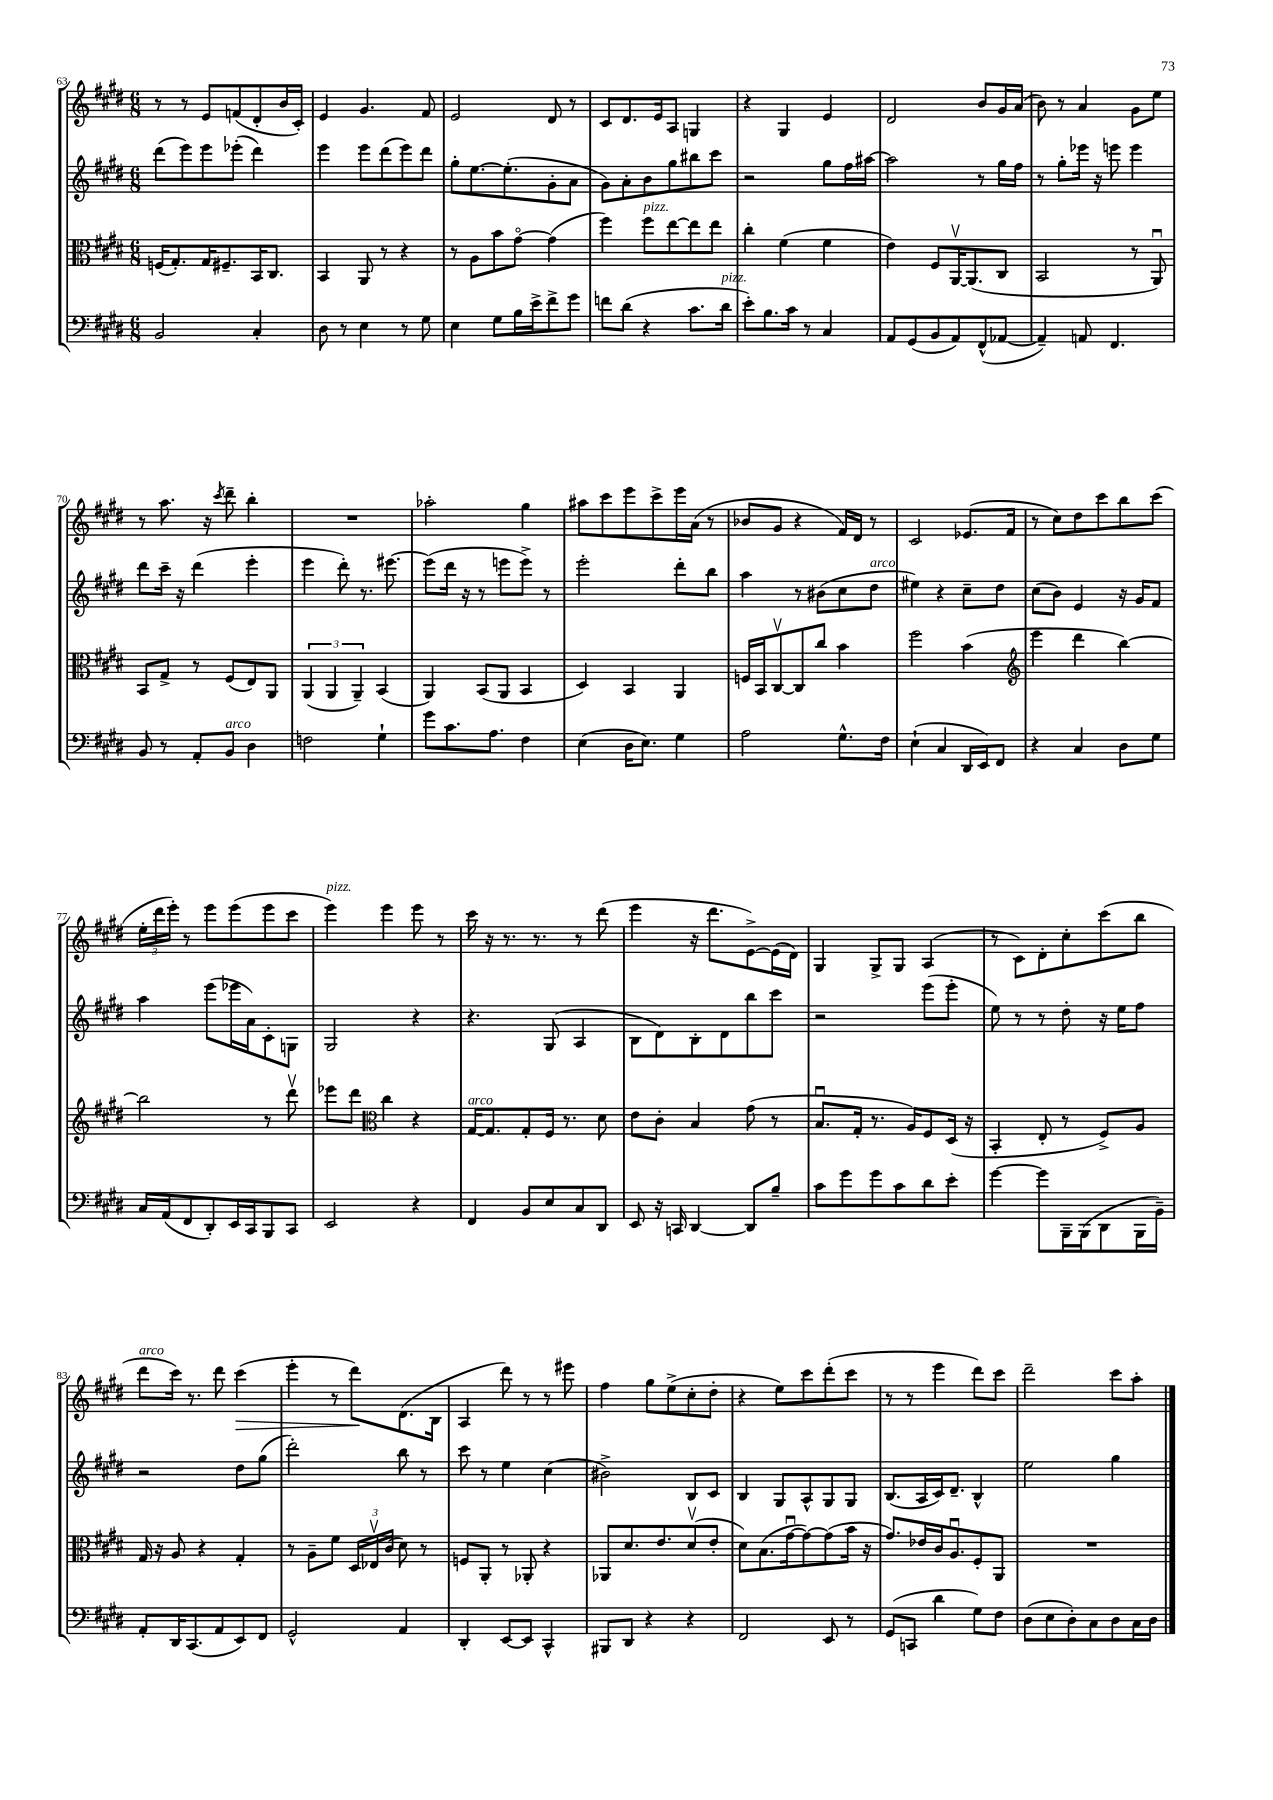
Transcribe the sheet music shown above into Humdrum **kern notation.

**kern	**kern	**kern	**kern	**dynam
*part4	*part3	*part2	*part1	*part1
*staff4	*staff3	*staff2	*staff1	*staff1
*clefF4	*clefC3	*clefG2	*clefG2	*
*k[f#c#g#d#]	*k[f#c#g#d#]	*k[f#c#g#d#]	*k[f#c#g#d#]	*
*M6/8	*M6/8	*M6/8	*M6/8	*
=63	=63	=63	=63	=63
2BB/	(16Fn/KL	(8ddd#\L	8r	.
.	8.G#'/)	.	.	.
.	.	8eee\)	8r	.
.	16G#/K	8eee\	8e/L	.
.	8.F#X~/	.	.	.
.	.	(8eee-X'\J	(8fn/	.
4C#'/	16BB/K	4ddd#\)	8d#'/	.
.	8.C#/J	.	.	.
.	.	.	16b/L	.
.	.	.	16c#'/JJ)	.
=64	=64	=64	=64	=64
8D#\	4BB/	4eee\	4e/	.
8r	.	.	.	.
4E\	8AA/	8eee\L	4.g#/	.
.	8r	(8ddd#\	.	.
8r	4r	8eee\)	.	.
8G#\	.	8ddd#\J	8f#/	.
=65	=65	=65	=65	=65
4E\	8r	8gg#'\L	2e/	.
.	8A\L	[8.ee\	.	.
8G#\L	8b\	.	.	.
.	.	(8.ee'\]	.	.
16B\L	[8g#\J	.	.	.
16e^\J	.	.	.	.
8f#^\	(4g#\]	8g#'\	8d#/	.
8g#\J	.	8a\J	8r	.
=66	=66	=66	=66	=66
8fn\L	4ff#\)	8g#\L)	8c#/L	.
(8d#\J	.	8a'\	8.d#/	.
!	!LO:TX:a:i:t=pizz.	!	!	!
4r	8ff#\L	8b\	.	.
.	.	.	16e/k	.
.	[8ee\	8gg#\	8A/J	.
8.c#\L	8ee\]	8bb#X\	4Gn/	.
.	8ee\J	8ccc#\J	.	.
!LO:TX:a:i:t=pizz.	!	!	!	!
16d#\Jk	.	.	.	.
=67	=67	=67	=67	=67
8e'\L)	4cc#'\	2r	4r	.
8.B\	.	.	.	.
.	(4f#\	.	4G#/	.
16c#\Jk	.	.	.	.
8r	.	.	.	.
4C#/	4f#\	8gg#\L	4e/	.
.	.	16ff#\L	.	.
.	.	[16aa#X\JJ	.	.
=68	=68	=68	=68	=68
8AA/L	4e\)	2aa#\]	2d#/	.
(8GG#/	.	.	.	.
8BB/	8F#/L	.	.	.
8AA/)	[16AAv/K	.	.	.
.	(8.AA/]	.	.	.
(8FF#^^/	.	8r	8b/L	.
[8AA-X/J	8C#/J	16gg#\LL	16g#/L	.
.	.	16ff#\JJ	(16a/JJ	.
=69	=69	=69	=69	=69
4AA-~/])	2BB/	8r	8b\)	.
.	.	8gg#'\L	8r	.
8AAn/	.	16eee-X\Jk	4a/	.
.	.	16r	.	.
4.FF#/	.	8eeen\	.	.
.	8r	4eee\	8g#\L	.
.	8AAu/)	.	8ee\J	.
!!LO:LB:g=z
=70	=70	=70	=70	=70
8BB/	8BB/L	8ddd#\L	8r	.
8r	8G#^/J	16ccc#~\Jk	8.aa\	.
.	.	16r	.	.
8AA'/L	8r	(4ddd#\	.	.
.	.	.	16r	.
.	.	.	8qccc#/	.
!LO:TX:a:i:t=arco	!	!	!	!
8BB/J	(8F#/L	.	8ddd#~\	.
4D#\	8E/)	4eee'\	4bb'\	.
.	8AA/J	.	.	.
=71	=71	=71	=71	=71
2Fn\	(6AA/	4eee\	2.r	.
.	6AA/	.	.	.
.	.	8ddd#'\)	.	.
.	6AA~/)	.	.	.
.	.	8.r	.	.
4G#`\	(4BB/	.	.	.
.	.	[8.eee#X\	.	.
=72	=72	=72	=72	=72
8g#\L	4AA/)	(8eee#\L]	2aa-X'\	.
8.c#\	.	16ddd#\Jk	.	.
.	.	16r	.	.
.	(8BB/L	8r	.	.
8.A\J	.	.	.	.
.	8AA/J	8eeen\L	.	.
4F#\	4BB/	8eee^\J)	4gg#\	.
.	.	8r	.	.
=73	=73	=73	=73	=73
(4E\	4D#/)	2eee'\	8aa#X\L	.
.	.	.	8ccc#\	.
16D#\KL	4BB/	.	8eee\	.
8.E\J)	.	.	.	.
.	.	.	8ccc#^\	.
4G#\	4AA/	8ddd#'\L	16eee\L	.
.	.	.	(16a\JJ	.
.	.	8bb\J	8r	.
=74	=74	=74	=74	=74
2A\	16Fn/LL	4aa\	8b-X/L	.
.	16BB/J	.	.	.
.	[8C#v/	.	8g#/J	.
.	8C#/]	8r	4r	.
.	8cc#/J	(8b#X\L	.	.
8.G#^^\L	4b\	8cc#\	16f#/LL)	.
.	.	.	16d#/JJ	.
!	!	!LO:TX:a:i:t=arco	!	!
.	.	8dd#\J	8r	.
16F#\Jk	.	.	.	.
=75	=75	=75	=75	=75
(4E`\	2ff#\	4ee#X\)	2c#/	.
4C#/	.	4r	.	.
16DD#/LL	(4b\	8cc#~\L	(8.e-X/L	.
16EE/J)	.	.	.	.
8FF#/J	.	8dd#\J	.	.
.	.	.	16f#/Jk	.
=76	=76	=76	=76	=76
*	*clefG2	*	*	*
4r	4eee\	(8cc#\L	8r	.
.	.	8b\J)	8cc#\L)	.
4C#/	4ddd#\	4e/	8dd#\	.
.	.	.	8ccc#\	.
8D#\L	[4bb\)	16r	8bb\	.
.	.	16g#/KL	.	.
8G#\J	.	8f#/J	(8ccc#\J	.
!!LO:LB:g=z
=77	=77	=77	=77	=77
16C#/LL	2bb\]	4aa\	24ee'\LL	.
.	.	.	24ddd#\	.
(16AA/J	.	.	.	.
.	.	.	24eee'\JJ)	.
8FF#/	.	.	8r	.
8DD#'/)	.	(8eee\L	8eee\L	.
16EE/L	.	16eee-X\L	(8eee\	.
16CC#/J	.	16a\J)	.	.
8BBB/	8r	8c#'\	8eee\	.
8CC#/J	8ddd#v\	8Gn\J	8ccc#\J	.
=78	=78	=78	=78	=78
!	!	!	!LO:TX:a:i:t=pizz.	!
2EE/	8eee-X\L	2G#/	4eee\)	.
.	8ddd#\J	.	.	.
*	*clefC3	*	*	*
.	4cc#\	.	4eee\	.
4r	4r	4r	8eee\	.
.	.	.	8r	.
=79	=79	=79	=79	=79
!	!LO:TX:a:i:t=arco	!	!	!
4FF#/	[16G#/KL	4.r	16ccc#\	.
.	8.G#/]	.	16r	.
.	.	.	8.r	.
8BB/L	8G#'/	.	.	.
.	.	.	8.r	.
8E/	16F#/Jk	(8G#/	.	.
.	8.r	.	.	.
8C#/	.	4A/	8r	.
8DD#/J	8d#\	.	(8ddd#\	.
=80	=80	=80	=80	=80
8EE/	8e\L	8B\L	4eee\	.
16r	8c#'\J	8d#\)	.	.
16CCn/	.	.	.	.
[4DD#/	4B/	8B'\	16r	.
.	.	.	8.ddd#\L	.
.	.	8d#\	.	.
8DD#/L]	(8g#\	8bb\	[8e^\)	.
8B~/J	8r	8ccc#\J	(16e\L]	.
.	.	.	16d#\JJ)	.
=81	=81	=81	=81	=81
8c#\L	8.Bu/L	2r	4G#/	.
8g#\	.	.	.	.
.	16G#'/Jk	.	.	.
8g#\	8.r	.	8G#^/L	.
8c#\	.	.	8G#/J	.
.	16A/KL)	.	.	.
8d#\	8F#/	(8eee\L	(4A/	.
8e'\J	(16D#/Jk	8eee'\J	.	.
.	16r	.	.	.
=82	=82	=82	=82	=82
[4g#\	4BB'/	8ee\)	8r	.
.	.	8r	8c#\L)	.
8g#\L]	8E'/	8r	8d#'\	.
16BBB~\L	8r	8dd#'\	8cc#'\	.
(16BBB\J	.	.	.	.
8DD#\	8F#^/L)	16r	(8ccc#\	.
.	.	16ee\KL	.	.
16BBB\L	8A/J	8ff#\J	8bb\J	.
16BB~\JJ)	.	.	.	.
!!LO:LB:g=z
=83	=83	=83	=83	=83
!	!	!	!LO:TX:a:i:t=arco	!
8AA'/L	16G#/	2r	8ddd#\L	.
.	16r	.	.	.
16DD#/K	8A/	.	16ccc#\Jk)	.
(8.CC#/	.	.	8.r	.
.	4r	.	.	.
8AA/	.	.	8ddd#\	.
!	!	!	!	!LO:HP:b
8EE/)	4G#'/	8dd#\L	(4ccc#\	>
8FF#/J	.	(8gg#\J	.	.
=84	=84	=84	=84	=84
2GG#^^/	8r	2ddd#'\)	4eee'\	.
.	8A~\L	.	.	.
.	8f#\J	.	8r	.
.	24D#/LL	.	8ddd#\L)	.
.	24E-Xv/	.	.	.
.	(24c#/JJ	.	.	.
4AA/	8d#\)	8bb\	(8.d#\	]
.	8r	8r	.	.
.	.	.	16B\Jk	.
=85	=85	=85	=85	=85
4DD#'/	8Fn/L	8ccc#\	4A/	.
.	8AA'/J	8r	.	.
[8EE/L	8r	4ee\	8ddd#\)	.
8EE/J]	8AA-X'/	.	8r	.
4CC#^^/	4r	(4cc#\	8r	.
.	.	.	8eee#X\	.
=86	=86	=86	=86	=86
8BBB#X/L	8AA-X/L	2b#X^\)	4ff#\	.
8DD#/J	8.d#/	.	.	.
4r	.	.	8gg#\L	.
.	8.e/	.	.	.
.	.	.	(8ee^\	.
4r	(8d#v/	8B/L	8cc#'\	.
.	8e'/J	8c#/J	8dd#'\J	.
=87	=87	=87	=87	=87
2FF#/	8d#\L)	4B/	4r	.
.	(8.B\	.	.	.
.	.	8G#/L	8ee\L)	.
.	[16g#u\k	.	.	.
.	8g#\_)	8A^^/	8ccc#\	.
8EE/	(8g#\]	8G#/	(8ddd#'\	.
8r	16b\Jk	8G#/J	8ccc#\J	.
.	16r	.	.	.
=88	=88	=88	=88	=88
(8GG#/L	8.g#/L)	(8.B/L	8r	.
8CCn/J	.	.	8r	.
.	16e-X/L	16A/L	.	.
4d#\	16c#/J	16c#/J)	4eee\	.
.	8.Au/	8.d#~/J	.	.
8G#\L)	8F#'/	4B^^/	8ddd#\L)	.
8F#\J	8AA/J	.	8ccc#\J	.
=89	=89	=89	=89	=89
(8D#\L	2.r	2ee\	2ddd#~\	.
8E\	.	.	.	.
8D#'\)	.	.	.	.
8C#\	.	.	.	.
8D#\	.	4gg#\	8ccc#\L	.
16C#\L	.	.	8aa'\J	.
16D#\JJ	.	.	.	.
==	==	==	==	==
*-	*-	*-	*-	*-
